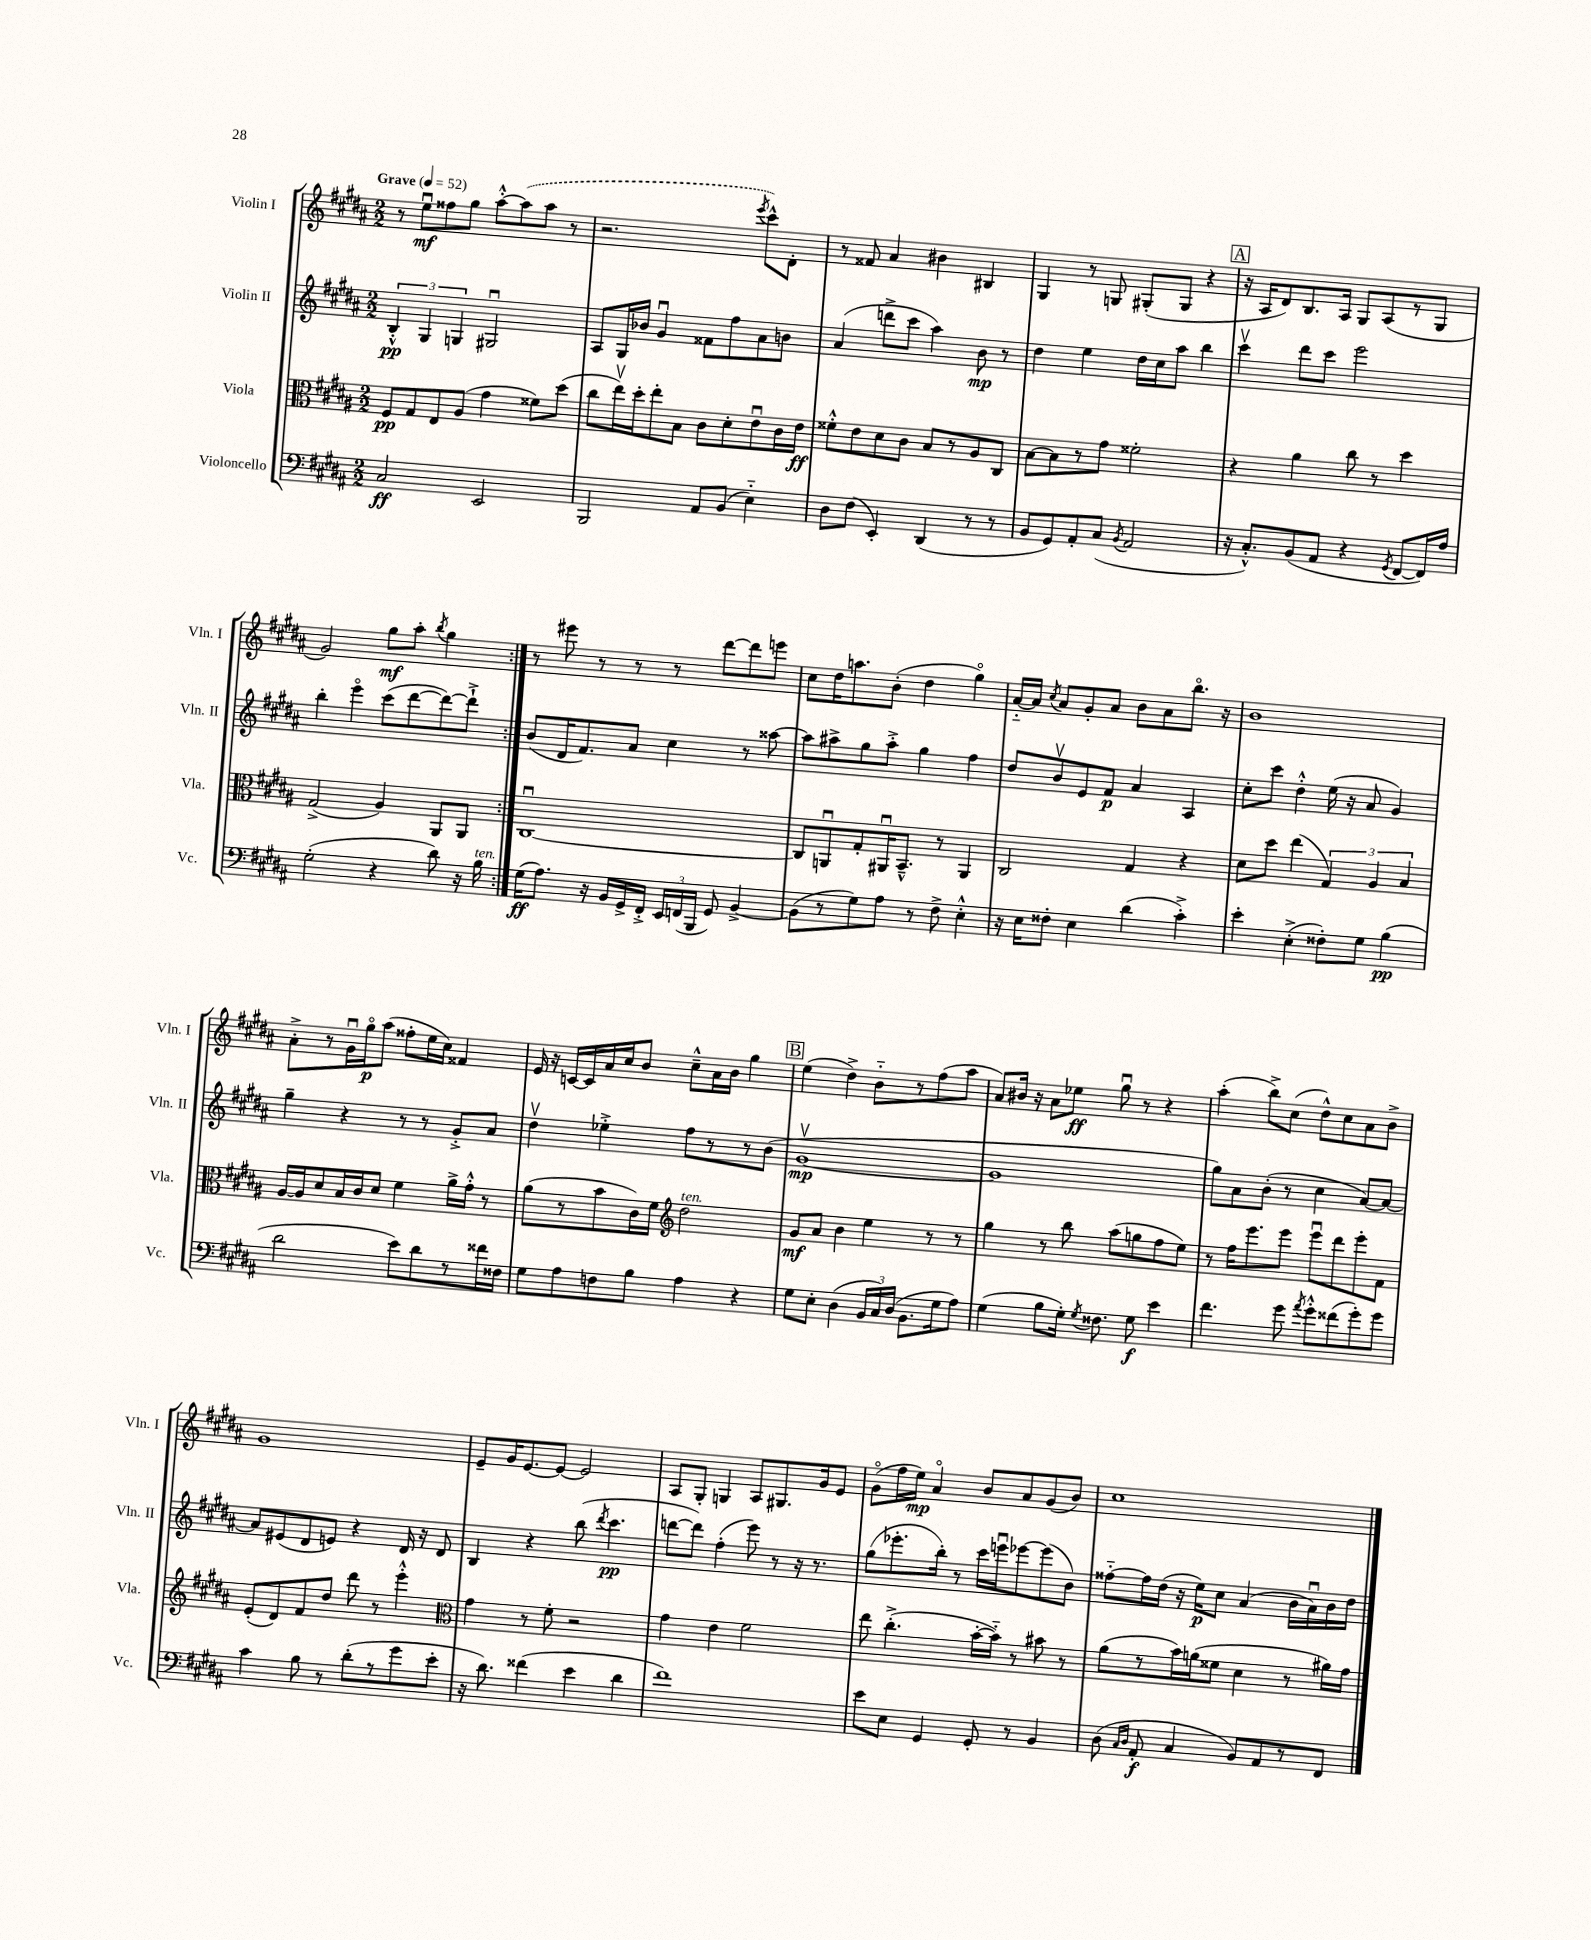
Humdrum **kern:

**kern	**dynam	**kern	**dynam	**kern	**dynam	**kern	**dynam
*part4	*part4	*part3	*part3	*part2	*part2	*part1	*part1
*staff4	*staff4	*staff3	*staff3	*staff2	*staff2	*staff1	*staff1
*I"Violoncello	*	*I"Viola	*	*I"Violin II	*	*I"Violin I	*
*I'Vc.	*	*I'Vla.	*	*I'Vln. II	*	*I'Vln. I	*
*clefF4	*	*clefC3	*	*clefG2	*	*clefG2	*
*k[f#c#g#d#a#]	*	*k[f#c#g#d#a#]	*	*k[f#c#g#d#a#]	*	*k[f#c#g#d#a#]	*
*M2/2	*	*M2/2	*	*M2/2	*	*M2/2	*
*MM52	*	*MM52	*	*MM52	*	*MM52	*
=1	=1	=1	=1	=1	=1	=1	=1
!	!	!	!	!	!	!LO:TX:a:B:t=Grave	!
2C#/	ff	8F#/L	pp	6B'^^/	pp	8r	.
.	.	8G#/	.	.	.	8eeu\L	mf
.	.	.	.	6G#/	.	.	.
.	.	8E/	.	.	.	8ff##X\	.
.	.	.	.	6Gn/	.	.	.
.	.	(8A#/J	.	.	.	8gg#\J	.
2EE/	.	4g#\	.	2G#Xu/	.	[8aa#'^^\L	.
.	.	.	.	.	.	(8aa#\]	.
.	.	8f##X\L)	.	.	.	8aa#\J	.
.	.	(8dd#\J	.	.	.	8r	.
=2	=2	=2	=2	=2	=2	=2	=2
2BBB/	.	8cc#\L	.	8A#/L	.	2.r	.
.	.	16eev\L)	.	16G#/L	.	.	.
.	.	16dd#'\J	.	16b-X/JJ	.	.	.
.	.	8ee'\	.	4g#u/	.	.	.
.	.	8B\J	.	.	.	.	.
8AA#/L	.	8c#\L	.	8f##X\L	.	.	.
(8BB/J	.	8d#'\	.	8ff#\	.	.	.
.	.	.	.	.	.	8qeee/	.
4E\)	.	8eu\	.	8a#\	.	8ccc#^^\L)	.
.	.	16c#\L	.	8bn\J	.	8d#'\J	.
.	.	16e\JJ	ff	.	.	.	.
=3	=3	=3	=3	=3	=3	=3	=3
8D#\L	.	8f##X'^^\L	.	(4a#/	.	8r	.
(8F#\J	.	8e\	.	.	.	8f##X/	.
4EE'/)	.	8d#\	.	8dddn^\L	.	4a#/	.
.	.	8c#\J	.	8ccc#\J	.	.	.
(4DD#/	.	8B/L	.	4aa#\)	.	4b#X\	.
.	.	8r	.	.	.	.	.
8r	.	8A#/	.	8b\	mp	4B#X/	.
8r	.	8C#/J	.	8r	.	.	.
=4	=4	=4	=4	=4	=4	=4	=4
8BB/L	.	[8B\L	.	4dd#\	.	4G#/	.
8GG#/)	.	8B\]	.	.	.	.	.
8AA#'/	.	8r	.	4ee\	.	8r	.
(8C#/J	.	8g#\J	.	.	.	8Gn/	.
8qBB/	.	.	.	.	.	.	.
2AA#/	.	2f##X'\	.	16dd#\LL	.	(8G#X'/L	.
.	.	.	.	16cc#\J	.	.	.
.	.	.	.	8aa#\J	.	8G#/J	.
.	.	.	.	4bb\	.	4r	.
!!LO:REH:place=s1:t=A
=5	=5	=5	=5	=5	=5	=5	=5
16r	.	4r	.	4ccc#v\	.	16r	.
8.C#'^^/L)	.	.	.	.	.	16A#/KL	.
.	.	.	.	.	.	8d#/)	.
(8BB/	.	4a#\	.	8ddd#\L	.	8.B/	.
8AA#/J	.	.	.	8ccc#\J	.	.	.
.	.	.	.	.	.	16A#/Jk	.
4r	.	8cc#\	.	2eee\	.	8G#/L	.
.	.	8r	.	.	.	(8A#/	.
8qGG#/	.	.	.	.	.	.	.
[8FF#/L	.	4dd#\	.	.	.	8r	.
16FF#/L])	.	.	.	.	.	8G#/J	.
16A#/JJ	.	.	.	.	.	.	.
!!LO:LB:g=z
=6	=6	=6	=6	=6	=6	=6	=6
(2G#'\	.	(2G#^/	.	4bb'\	.	2g#/)	.
.	.	.	.	4eee\	.	.	.
4r	.	4A#/)	.	(8ccc#\L	.	8gg#\L	mf
.	.	.	.	[8ddd#\	.	8aa#'\J	.
.	.	.	.	.	.	8qbb/	.
8d#\)	.	8AA#/L	.	8ddd#\_)	.	4gg#\	.
16r	.	8AA#/J	.	8ddd#`^\J]	.	.	.
!LO:TX:a:i:t=ten.	!	!	!	!	!	!	!
16B\	.	.	.	.	.	.	.
=7:|!	=7:|!	=7:|!	=7:|!	=7:|!	=7:|!	=7:|!	=7:|!
(16G#\KL	ff	[1C#u	.	(8b/L	.	8r	.
8.A#\J)	.	.	.	.	.	.	.
.	.	.	.	16d#/K	.	8eee#X\	.
.	.	.	.	8.f#/)	.	.	.
16r	.	.	.	.	.	8r	.
16BB/LL	.	.	.	.	.	.	.
16GG#^/	.	.	.	8a#/J	.	8r	.
16FF#'^/JJ	.	.	.	.	.	.	.
24EE/LL	.	.	.	4cc#\	.	8r	.
(24FFn/	.	.	.	.	.	.	.
24BBB/JJ	.	.	.	.	.	.	.
8GG#/)	.	.	.	.	.	[8ddd#\L	.
[4BB^/	.	.	.	8r	.	8ddd#\]	.
.	.	.	.	[8aa##X\	.	8eeen\J	.
=8	=8	=8	=8	=8	=8	=8	=8
(8BB\L]	.	8C#/L]	.	8aa##\L]	.	8cc#\L	.
8r	.	8AAnu/	.	8aa#X^\	.	16dd#\K	.
.	.	.	.	.	.	8.aan\	.
8G#\)	.	8G#'/	.	8gg#\	.	.	.
8A#\J	.	16AA#Xu/K	.	8aa#'^\J	.	(8b'\J	.
.	.	8.BB~^^/J	.	.	.	.	.
8r	.	.	.	4gg#\	.	4dd#\	.
8F#^\	.	8r	.	.	.	.	.
4E'^^\	.	4AA#/	.	4ff#\	.	4gg#\)	.
=9	=9	=9	=9	=9	=9	=9	=9
16r	.	2C#/	.	8dd#/L	.	[16a#/LL	.
16E\KL	.	.	.	.	.	16a#/JJ]	.
.	.	.	.	.	.	8qcc#/	.
8F##X'\J	.	.	.	8bv/	.	8a#/L	.
4E\	.	.	.	8e/	.	8g#'/	.
.	.	.	.	8f#/J	p	8a#/J	.
(4d#\	.	4G#/	.	4a#/	.	8b\L	.
.	.	.	.	.	.	8a#\	.
4c#'^\)	.	4r	.	4A#/	.	8.bb\J	.
.	.	.	.	.	.	16r	.
=10	=10	=10	=10	=10	=10	=10	=10
4e'\	.	8d#\L	.	8cc#'\L	.	1b	.
.	.	8dd#\J	.	8ccc#\J	.	.	.
(4E'^\	.	(4ee\	.	4dd#'^^\	.	.	.
8F##X'\L)	.	6G#/)	.	(16ee\	.	.	.
.	.	.	.	16r	.	.	.
8G#\J	.	.	.	8a#/	.	.	.
.	.	6A#/	.	.	.	.	.
(4B\	pp	.	.	4g#/)	.	.	.
.	.	6B/	.	.	.	.	.
!!LO:LB:g=z
=11	=11	=11	=11	=11	=11	=11	=11
2d#\	.	[16A#/LL	.	4gg#~\	.	8a#'^\L	.
.	.	16A#/J]	.	.	.	.	.
.	.	8d#/	.	.	.	8r	.
.	.	16B/L	.	4r	.	16g#u\L	.
.	.	16c#/J	.	.	.	16gg#\J	p
.	.	8d#/J	.	.	.	(8aa#\J	.
8e\L)	.	4f#\	.	8r	.	8ff##X'\L	.
8d#\	.	.	.	8r	.	16ee\L	.
.	.	.	.	.	.	16cc#\JJ)	.
8r	.	16a#^\LL	.	8g#'^/L	.	4f##X/	.
.	.	16g#'^^\JJ	.	.	.	.	.
16f##X\L	.	8r	.	8a#/J	.	.	.
16F##X\JJ	.	.	.	.	.	.	.
=12	=12	=12	=12	=12	=12	=12	=12
8G#\L	.	(8a#\L	.	4dd#v\	.	16e/	.
.	.	.	.	.	.	16r	.
8A#\	.	8r	.	.	.	[16cn/LL	.
.	.	.	.	.	.	16c/]	.
8Fn\	.	8b\	.	4ee-X'^\	.	16a#/	.
.	.	.	.	.	.	16cc#/J	.
8B\J	.	16c#\L)	.	.	.	8b/J	.
.	.	16f#\JJ	.	.	.	.	.
*	*	*clefG2	*	*	*	*	*
!	!	!LO:TX:a:i:t=ten.	!	!	!	!	!
4A#\	.	2dd#\	.	8ff#\L	.	8cc#~^^\L	.
.	.	.	.	8r	.	16a#\L	.
.	.	.	.	.	.	16b\JJ	.
4r	.	.	.	8r	.	4gg#\	.
.	.	.	.	(8b\J	.	.	.
!!LO:REH:place=s1:t=B
=13	=13	=13	=13	=13	=13	=13	=13
8G#\L	.	8g#/L	mf	[1g#v	mp	(4ee\	.
8E'\J	.	8a#/J	.	.	.	.	.
(4D#\	.	4b\	.	.	.	4dd#^\)	.
24BB/LL	.	4ee\	.	.	.	8b\L	.
24C#/)	.	.	.	.	.	.	.
(24D#/JJ	.	.	.	.	.	.	.
8.BB\L	.	.	.	.	.	8r	.
.	.	8r	.	.	.	(8ff#\	.
16G#\k	.	.	.	.	.	.	.
8A#\J)	.	8r	.	.	.	8aa#\J	.
=14	=14	=14	=14	=14	=14	=14	=14
(4G#\	.	4gg#\	.	1g#]	.	8a#/L)	.
.	.	.	.	.	.	16b#X/Jk	.
.	.	.	.	.	.	16r	.
8B\L	.	8r	.	.	.	8a#\L	.
16G#'\Jk)	.	8bb\	.	.	.	8ee-X\J	ff
8qG#/	.	.	.	.	.	.	.
8.F##X\	.	.	.	.	.	.	.
.	.	(8aa#\L	.	.	.	8gg#u\	.
8G#\	f	8ggn\	.	.	.	8r	.
4e\	.	8ff#\	.	.	.	4r	.
.	.	8ee\J)	.	.	.	.	.
=15	=15	=15	=15	=15	=15	=15	=15
4.f#\	.	8r	.	8gg#\L)	.	(4aa#'\	.
.	.	16ff#\KL	.	8a#\	.	.	.
.	.	8.eee\	.	.	.	.	.
.	.	.	.	(8b'\J	.	8bb^\L)	.
8g#\	.	8eee\J	.	8r	.	(8cc#\J	.
8qa#/	.	.	.	.	.	.	.
8g#'^^\L	.	8eeeu\L	.	4cc#\	.	8dd#^^\L)	.
(8f##X\	.	8ddd#\	.	.	.	8cc#\	.
8g#'\)	.	8eee'\	.	[8a#/L)	.	8a#\	.
8g#\J	.	8f#\J	.	8a#/J_	.	8b^\J	.
!!LO:LB:g=z
=16	=16	=16	=16	=16	=16	=16	=16
4c#\	.	(8e'/L	.	8a#/L]	.	1g#	.
.	.	8d#/)	.	(8e#X/	.	.	.
8B\	.	8f#/	.	8d#/	.	.	.
8r	.	8dd#/J	.	8en/J)	.	.	.
(8d#'\L	.	8ddd#\	.	4r	.	.	.
8r	.	8r	.	.	.	.	.
8g#\	.	4eee'^^\	.	16d#/	.	.	.
.	.	.	.	16r	.	.	.
8e'\J	.	.	.	8d#/	.	.	.
=17	=17	=17	=17	=17	=17	=17	=17
*	*	*clefC3	*	*	*	*	*
16r	.	4g#\	.	4B/	.	8e~/L	.
8.d#\)	.	.	.	.	.	.	.
.	.	.	.	.	.	16g#/K	.
.	.	.	.	.	.	[8.e/	.
(4f##X\	.	8r	.	4r	.	.	.
.	.	8f#'\	.	.	.	8e/J_	.
4e\	.	2r	.	(8bb\	.	2e/]	.
.	.	.	.	8qddd#/	.	.	.
.	.	.	.	4.ccc#\	pp	.	.
4d#\	.	.	.	.	.	.	.
=18	=18	=18	=18	=18	=18	=18	=18
1f#)	.	4g#\	.	[8dddn\L	.	8A#/L	.
.	.	.	.	8ddd\J])	.	8G#'/J	.
.	.	4e\	.	(4ff#'\	.	4Gn/	.
.	.	2f#\	.	8eee\)	.	8A#/L	.
.	.	.	.	8r	.	8.G#X/	.
.	.	.	.	16r	.	.	.
.	.	.	.	8.r	.	16g#/k	.
.	.	.	.	.	.	8e/J	.
=19	=19	=19	=19	=19	=19	=19	=19
8e\L	.	8ee\	.	(8gg#\L	.	(8g#\L	.
8E\J	.	(4.cc#'^\	.	8.eee-X'\	.	16ff#\L	.
.	.	.	.	.	.	16ee\JJ)	mp
4GG#/	.	.	.	.	.	4a#/	.
.	.	.	.	16bb'\Jk)	.	.	.
.	.	.	.	8r	.	.	.
8GG#'/	.	[16b'\LL	.	16ccc#\LL	.	8b/L	.
.	.	16b\JJ])	.	16eeenu\J	.	.	.
8r	.	8r	.	[8eee-X\	.	8a#/	.
4BB/	.	8b#X\	.	(8eee-\]	.	(8g#/	.
.	.	8r	.	8b\J)	.	8b/J)	.
=20	=20	=20	=20	=20	=20	=20	=20
(8D#\	.	(8a#\L	.	[8ff##X\L	.	1cc#	.
16qqC#/LL	.	.	.	.	.	.	.
16qqD#/JJ	.	.	.	.	.	.	.
8AA#'/	f	8r	.	16ff##\L]	.	.	.
.	.	.	.	(16dd#\JJ	.	.	.
4C#/	.	16b\L)	.	16r	.	.	.
.	.	(16an\J	.	16ee\KL)	p	.	.
.	.	8f##X\J	.	8cc#\J	.	.	.
8BB/L)	.	4d#\	.	(4a#/	.	.	.
8AA#/	.	.	.	.	.	.	.
8r	.	8r	.	16b\LL	.	.	.
.	.	.	.	16a#u\)	.	.	.
8FF#/J	.	16a#X\LL)	.	16b\	.	.	.
.	.	16g#\JJ	.	16dd#\JJ	.	.	.
==	==	==	==	==	==	==	==
*-	*-	*-	*-	*-	*-	*-	*-
